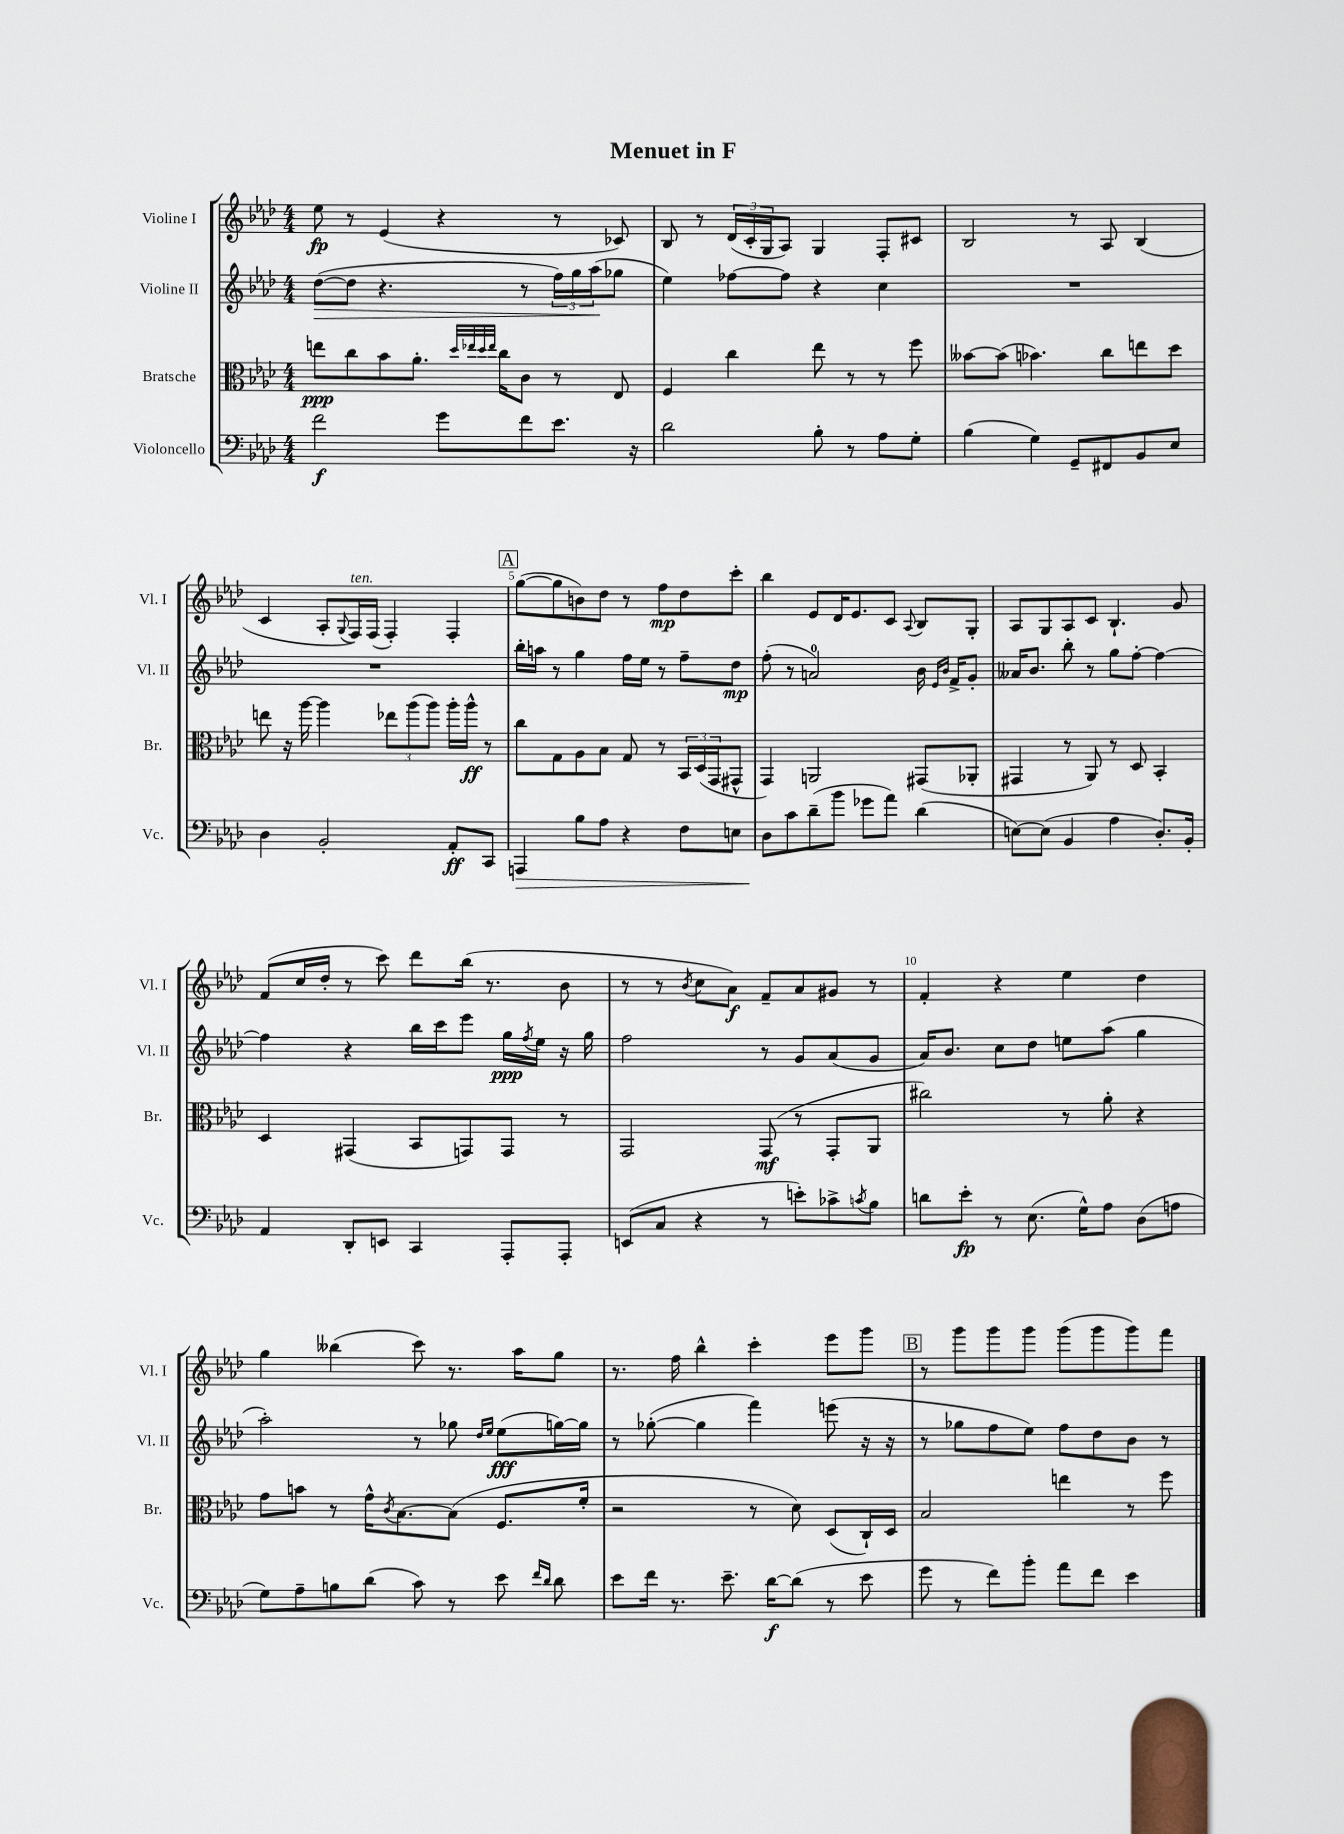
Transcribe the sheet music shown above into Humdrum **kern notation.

**kern	**kern	**kern	**kern
*staff4	*staff3	*staff2	*staff1
*clefF4	*clefC3	*clefG2	*clefG2
*k[b-e-a-d-]	*k[b-e-a-d-]	*k[b-e-a-d-]	*k[b-e-a-d-]
*M4/4	*M4/4	*M4/4	*M4/4
2f\	8ee\L	([8dd-\L	8ee-\
.	8cc\	8dd-\]J	8r
.	8b-\	4.r	(4e-/
.	8.a-'\J	.	.
8g\L	.	.	4r
.	32qqdd-/LLL	.	.
.	32qqee-/	.	.
.	32qqdd-/	.	.
.	32qqee-/JJJ	.	.
.	16cc\LK	.	.
8f\	8c\J	8r	.
8.e-\J	8r	24ff\LL)	8r
.	.	24gg\	.
.	.	(24aa-\J	.
.	8E-/	8gg-\J	8c-/)
16r	.	.	.
=	=	=	=
2d-\	4F/	4ee-\)	8B-/
.	.	.	8r
.	4cc\	[8ff-\L	(24d-/LL
.	.	.	24c'/
.	.	.	24G/J
.	.	8ff-\]J	8A-/J)
8B-'\	8ee-\	4r	4G/
8r	8r	.	.
8A-\L	8r	4cc\	8F'/L
8G'\J	8ff\	.	8c#/J
=	=	=	=
(4B-\	[8b--\L	1r	2B-/
.	(8b--\]J	.	.
4G\)	4.b-\)	.	.
8GG~/L	.	.	8r
8FF#/	8cc\L	.	8A-/
8BB-/	8ee\	.	(4B-/
8E-/J	8dd-\J	.	.
=	=	=	=
4D-\	8ee\	1r	4c/
.	16r	.	.
.	[16aa-\	.	.
2BB-'/	4aa-\]	.	8A-'/L
.	.	.	8qqG/
.	.	.	16F/L)
.	.	.	(16F/JJ
.	12ee-\L	.	4F'/)
.	(12aa-\	.	.
.	12aa-\J)	.	.
8AA-'/L	16aa-'\LL	.	4F'/
.	16aa-^^\JJ	.	.
8CC/J	8r	.	.
=	=	=	=
4AAA/	8cc\L	16bb-'\LL	([8gg\L
.	.	16aa\JJ	.
.	8G\	8r	8gg\]
8B-\L	8A-\	4gg\	8b\)
8A-\J	8B-\J	.	8dd-\J
4r	8G/	16ff\LL	8r
.	.	16ee-\JJ	.
.	8r	8r	8ff\L
8F\L	24BB-/LL	8ff~\L	8dd-\
.	(24D-/	.	.
.	24GG/J	.	.
8E\J	8GG#^^/J	8dd-\J	8ccc'\J
=	=	=	=
8D-\L	4GG/)	(8ff'\	4bb-\
8c\	.	8r	.
(8d-~\	2AA/	2a/)	8e-/L
8b-\J	.	.	16d-/K
.	.	.	8.e-/
8g-\L	.	.	.
8a-\J)	.	.	8c/J
.	.	.	8qqA-/
(4d-\	(8GG#/L	16b-\	8B-/L
.	.	16qqe-/LL	.
.	.	16qqb-/JJ	.
.	.	16f^/LK	.
.	8AA-'/J	8g'/J	8G'/J
=	=	=	=
[8E\L)	4GG#/	16a--/LK	8A-/L
.	.	8.b-/J	.
(8E\]J	.	.	8G/
4BB-/	8r	8bb-'\	8A-/
.	8AA-/)	8r	8c/J
4A-\	8r	8gg\L	4.B-`/
.	8D-/	[8ff'\J	.
8.D-'/L)	4BB-'/	4ff\_	.
.	.	.	8g/
16BB-'/Jk	.	.	.
=	=	=	=
4AA-/	4D-/	4ff\]	(8f/L
.	.	.	16cc/L
.	.	.	16dd-'/JJ
8DD-'/L	(4GG#/	4r	8r
8EE/J	.	.	8ccc\)
4CC/	8BB-/L	16bb-\LL	8ddd-\L
.	.	16ccc\J	.
.	8GG/)	8eee-\J	(16bb-\Jk
.	.	.	8.r
8AAA-'/L	8GG/J	16gg\LL	.
.	.	8qff/	.
.	.	16ee-\JJ	.
8AAA-'/J	8r	16r	8b-\
.	.	16gg\	.
=	=	=	=
(8EE/L	2GG/	2ff\	8r
8C/J	.	.	8r
.	.	.	8qb-/
4r	.	.	8cc\L
.	.	.	8a-\J)
8r	(8GG/	8r	8f~/L
8e'\L)	8r	8g/L	8a-/
8c-^\	8GG'/L	(8a-/	8g#/J
8qc/	.	.	.
8B-\J	8AA-/J	8g/J	8r
=	=	=	=
8d\L	2cc#\)	16a-/LK)	4f'/
.	.	8.b-/J	.
8e-'\J	.	.	.
8r	.	8cc\L	4r
(8.E-\	.	8dd-\J	.
.	8r	8ee\L	4ee-\
16G^^\LK)	.	.	.
8A-\J	8a-'\	(8aa-\J	.
(8D-\L	4r	4gg\	4dd-\
8A\J	.	.	.
=	=	=	=
8G\L)	8g\L	2aa-'\)	4gg\
8A-~\	8b\J	.	.
8B\	8r	.	(4bb--\
(8d-\J	16g^^\LK	.	.
.	8qc/	.	.
.	[8.B-\	.	.
8c\)	.	8r	8ccc\)
8r	(8B-\]J	8gg-\	8.r
.	.	16qqdd-/LL	.
.	.	16qqee-/JJ	.
8e-\	8.F/L	(8ee-\L	.
.	.	.	16aa-\LK
16qqf/LL	.	.	.
16qqd-/JJ	.	.	.
8d-\	.	[16gg\L)	8gg\J
.	16f'/Jk	16gg\]JJ	.
=	=	=	=
8e-\L	2r	8r	8.r
16f\Jk	.	([8gg-'\	.
8.r	.	.	16ff\
.	.	4gg-\]	4bb-^^\
8.e-~\	.	.	.
.	8r	4fff\)	4ccc'\
[16d-\LK	.	.	.
(8d-\]J	8d-\)	.	.
8r	(8D-/L	(8eee\	8eee-\L
8e-\	16C`/L)	16r	8ggg\J
.	16D-/JJ	16r	.
=	=	=	=
8g\	2B-/	8r	8r
8r	.	8gg-\L	8ggg\L
8f\L)	.	8ff\	8ggg\
8b-'\J	.	8ee-\J)	8ggg\J
8a-\L	4ee\	8ff\L	(8ggg\L
8f\J	.	8dd-\	8ggg\
4e-\	8r	8b-\J	8ggg\)
.	8ff\	8r	8fff\J
==	==	==	==
*-	*-	*-	*-
